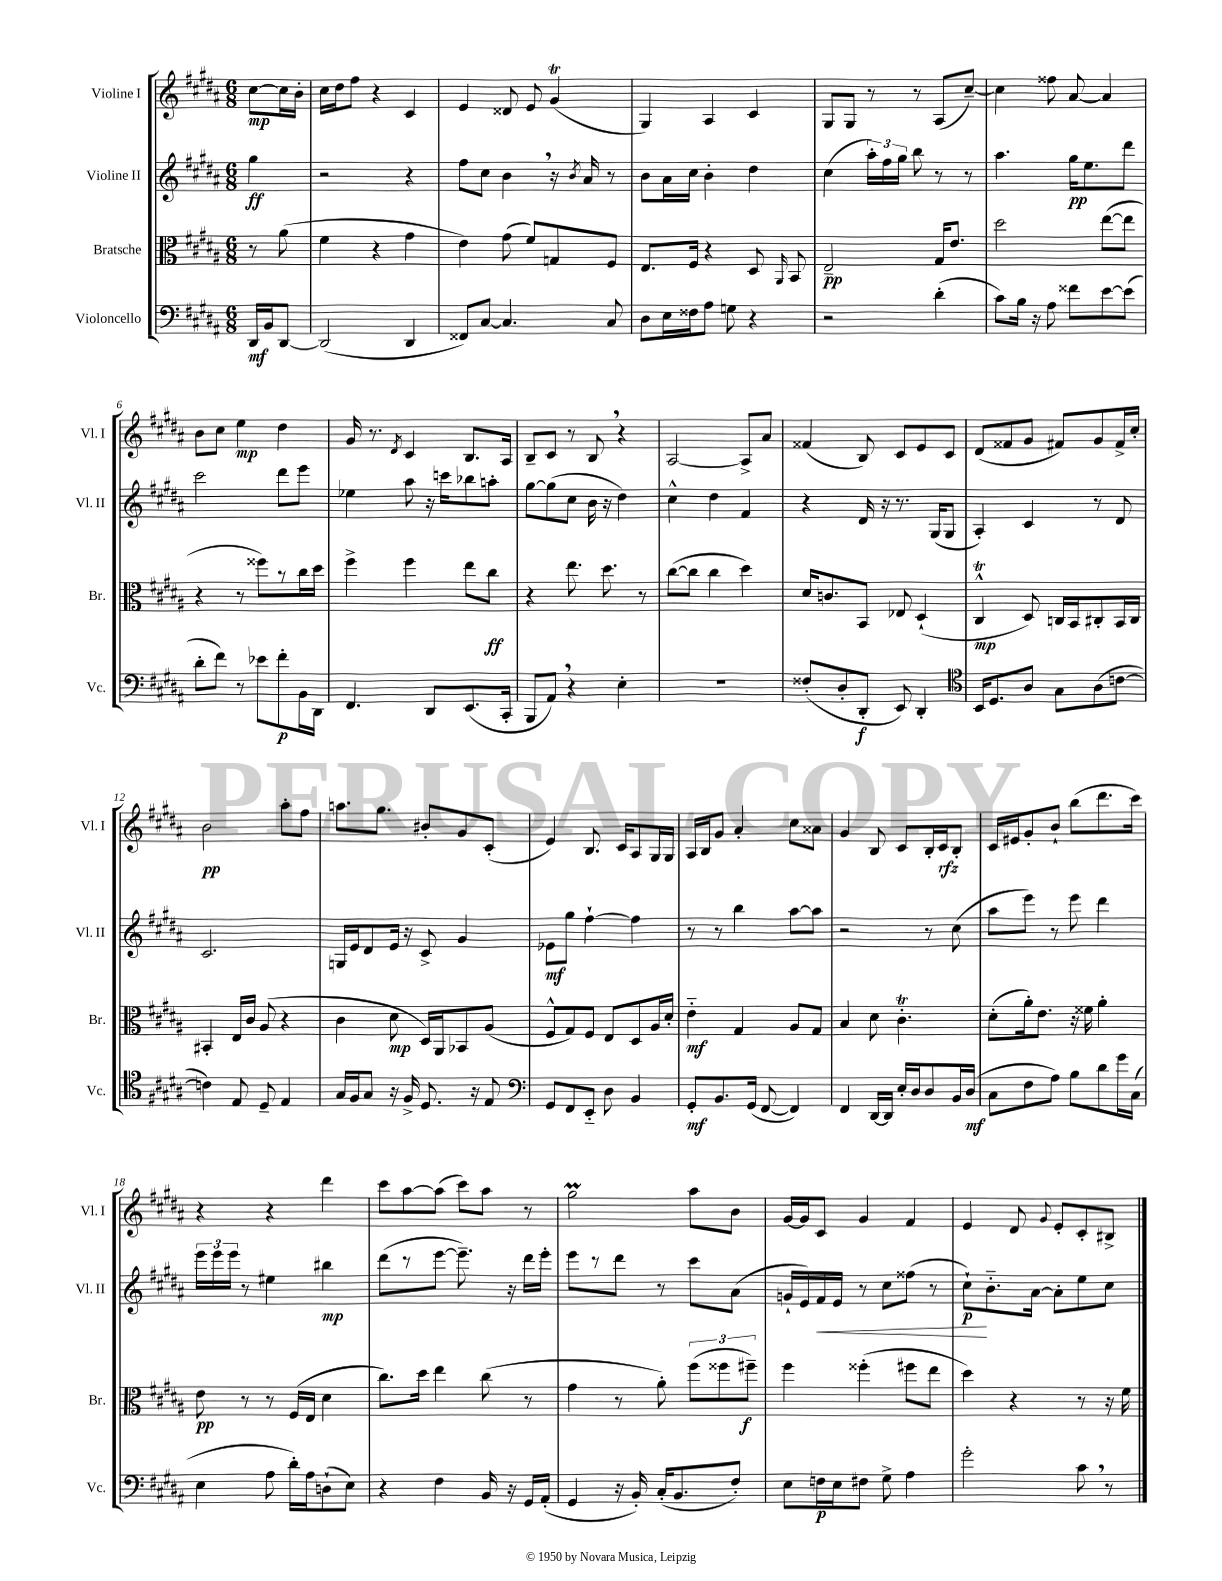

**kern	**kern	**kern	**kern
*staff4	*staff3	*staff2	*staff1
*clefF4	*clefC3	*clefG2	*clefG2
*k[f#c#g#d#a#]	*k[f#c#g#d#a#]	*k[f#c#g#d#a#]	*k[f#c#g#d#a#]
*M6/8	*M6/8	*M6/8	*M6/8
16DD#/LL	8r	4gg#\	[8cc#\L
16BB/J	.	.	.
[8DD#/J	(8a#\	.	16cc#\]L
.	.	.	16b'\JJ
=	=	=	=
(2DD#/]	4f#\	2r	16cc#\LL
.	.	.	16dd#\J
.	.	.	8ff#\J
.	4r	.	4r
4DD#/	4g#\	4r	4c#/
=	=	=	=
8FF##/L)	4e\)	8ff#\L	4e/
[8C#/J	.	8cc#\J	.
4.C#/]	(8g#\	4b\	8d##/
.	8f#/L)	.	8e/
.	8G/	16r	(4g#/
.	.	8qb/	.
.	.	16a#/	.
8C#/	8F#/J	8r	.
=	=	=	=
8D#\L	8.E/L	8b\L	4G#/)
16E\L	.	16a#\L	.
16F##\J	16F#/Jk	16cc#\JJ	.
8A#\J	4r	4b'\	4A#/
8G\	.	.	.
4r	8D#/	4dd#\	4c#/
.	16qqAA#/	.	.
.	8BB/	.	.
=	=	=	=
2r	2E~/	(4cc#\	8G#/L
.	.	.	8G#/J
.	.	24aa#'\LL)	8r
.	.	24ff#\	.
.	.	24gg#\JJ	.
.	.	8bb\	8r
(4d#'\	16G#/LK	8r	(8A#/L
.	8.e/J	.	.
.	.	8r	[8cc#~/J)
=	=	=	=
8c#\L)	2dd#\	4.aa#\	4cc#\]
16B\Jk	.	.	.
16r	.	.	.
8A#\	.	.	8ff##\
8f##\L	.	16gg#\LK	[8a#/
.	.	8.ee\	.
[8e\	([8ee\L	.	4a#/]
(8e\]J	8ee\]J	8ddd#\J	.
=	=	=	=
8d#'\L	4r	2ccc#\	8b\L
8f#\J)	.	.	8cc#\J
8r	8r	.	4ee\
8e-\L	8ff##\L)	.	.
8f#'\	8r	8ddd#\L	4dd#\
16BB\L	16cc#\L	8eee\J	.
16DD#\JJ	16dd#\JJ	.	.
=	=	=	=
4.FF#/	4ff#^\	4ee-\	16g#/
.	.	.	8.r
.	.	.	8qd#/
.	4ff#\	8aa#\	4c#/
8DD#/L	.	16r	.
.	.	16ccc\LK	.
(8.EE/	8ee\L	8bb-\	8.B/L
.	8cc#\J	8aa'\J	.
16CC#'/Jk	.	.	16A#/Jk
=	=	=	=
8BBB/L	4r	[8gg#\L	8B~/L
8AA#/J)	.	(8gg#\]	8c#/J
4r	8.ee\	8cc#\J	8r
.	.	16b\	8B/
.	8.dd#\	16r	.
4E'\	.	4dd#\)	4r
.	8r	.	.
=	=	=	=
2.r	([8cc#\L	4cc#^^\	[2A#/
.	8cc#\]J	.	.
.	4cc#\	4dd#\	.
.	4dd#\)	4f#/	8A#^/]L
.	.	.	8a#/J
=	=	=	=
(8F##'/L	16d#/LK	4r	(4f##/
.	8.c/	.	.
8D#'/	.	.	.
8DD#'/J	8BB/J	16d#/	8B/)
.	.	16r	.
8EE/)	8E-/	8.r	8c#/L
4DD#'/	(4D#`/	.	8e/
.	.	(16G#/LK	.
.	.	8G#/J	8c#/J
=	=	=	=
*clefC4	*	*	*
16BB/LK	4C#^^/	4A#'/)	(8d#/L
8.D#/	.	.	.
.	.	.	8f##/
8A#/J	8D#/)	4c#/	8g#/J
8G#\L	16C/LL	.	8f#/L)
.	16BB/J	.	.
(8A#\	8C#'/	8r	8g#/
[8c\J	16BB/L	8d#/	16f#^/L
.	16C#/JJ	.	16cc#'/JJ
=	=	=	=
4c\])	4BB#'/	2.c#/	2b\
8E/	16E/LL	.	.
.	16c#/JJ	.	.
8D#~/	(8A#/	.	.
4E/	4r	.	8aa#'\L
.	.	.	8ff#\J
=	=	=	=
16G#/LL	4c#\	16G/LL	8.aa\L
16F#/J	.	16e/J	.
8G#/J	.	8d#/	.
.	.	.	8.gg#\J
16r	8d#\	16e/Jk	.
16F#^/	.	16r	.
8.D#/	16D#/LL)	8c#^/	8b#'/L
.	16AA#/J	.	.
.	8BB-/	4g#/	8g#/
16r	.	.	.
8E/	(8A#/J	.	(8c#'/J
=	=	=	=
*clefF4	*	*	*
8GG#/L	8F#^^/L	8e-\L	4e/)
8FF#/	8G#/)	8gg#\J	.
8EE'~/J	8F#/J	[4ff#`\	8.B/
8D#\	8E/L	.	.
.	.	.	16c#/LK
4BB/	8D#/	4ff#\]	8A#/
.	16A#/L	.	16G#/L
.	16d#'/JJ	.	16G#/JJ
=	=	=	=
8GG#'/L	4e'~\	8r	16A#/LL
.	.	.	16B/J
8.BB/	.	8r	8g#/J
.	4G#/	4bb\	4a#'/
(16GG#/Jk	.	.	.
[8FF#/	.	.	.
4FF#/])	8A#/L	[8aa#\L	8cc#\L
.	8G#/J	8aa#\]J	8a##\J
=	=	=	=
4FF#/	4B/	2r	4g#/
[16DD#/LL	8d#\	.	8B/
16DD#/]JJ	.	.	.
16E'/LL	4.c#'\	.	8c#/L
16D#/J	.	.	.
8D#/	.	8r	16B'/L
.	.	.	16c#/J
16BB/L	.	(8cc#\	8B'/J
(16D#/JJ	.	.	.
=	=	=	=
8C#\L	(8d#'\L	8aa#\L	16c#/LL
.	.	.	16e#/J
8F#\	16a#'\k)	8eee\J)	8g#'/
.	8.e\J	.	.
8A#\J)	.	8r	8b`/J
8B\L	16r	8eee\	(8bb\L
.	16f##\	.	.
8d#\	4a#'\	4ddd#\	8.ddd#\
16g#\L	.	.	.
(16C#\JJ	.	.	16ccc#\Jk)
=	=	=	=
4E\	8e\	24eee\LL	4r
.	.	24eee\	.
.	.	24eee\JJ	.
.	8r	8r	.
8A#\	8r	4ee#\	4r
16d#'\LL)	(16F#/LL	.	.
16A#\J	16E/JJ	.	.
(8D`\	4d#\	4bb#\	4ddd#\
8E\J)	.	.	.
=	=	=	=
4r	8.cc#\L)	(8ddd#\L	8ccc#\L
.	.	8r	[8aa#\
.	16dd#\Jk	.	.
4F#\	4ee\	[8eee\J	(8aa#\]J
.	.	8.eee~\])	8ccc#\L)
16BB/	(8cc#\	.	8aa#\J
16r	.	16r	.
16GG#/LL	8r	16ddd#\LL	8r
(16AA#'/JJ	.	16eee'\JJ	.
=	=	=	=
4GG#/	4g#\	8eee\L	2gg#\
.	.	8r	.
16r	8r	8ddd#\J	.
16BB'/)	.	.	.
(16C#'/LK	8a#'\)	8r	.
8.BB/	.	.	.
.	(12ff#\L	8ccc#\L	8aa#\L
.	12ff##\	.	.
8F#'/J)	.	(8a#\J	8b\J
.	12ff#~\J)	.	.
=	=	=	=
8E\L	4ff#\	16g`/LL	[16g#/LL
.	.	16e/)	16g#/]J
16F\L	.	16f#/	8c#/J
16E\J	.	16e/JJ	.
8F#\J	(4ff##'\	8r	4g#/
8G#^\	.	8cc#\L	.
4A#\	8ff#\L	(8ff##\J	4f#/
.	8ee\J	8r	.
=	=	=	=
2g#'\	4dd#\)	8cc#`\L)	4e/
.	.	8.b'~\	.
.	4r	.	8d#/
.	.	[16a#\Jk	.
.	.	.	8qqg#/
.	.	8a#'\]L	8e'/L
8c#\	8r	8ee\	8c#'/
8r	16r	8cc#\J	8B#^/J
.	16f#\	.	.
==	==	==	==
*-	*-	*-	*-
